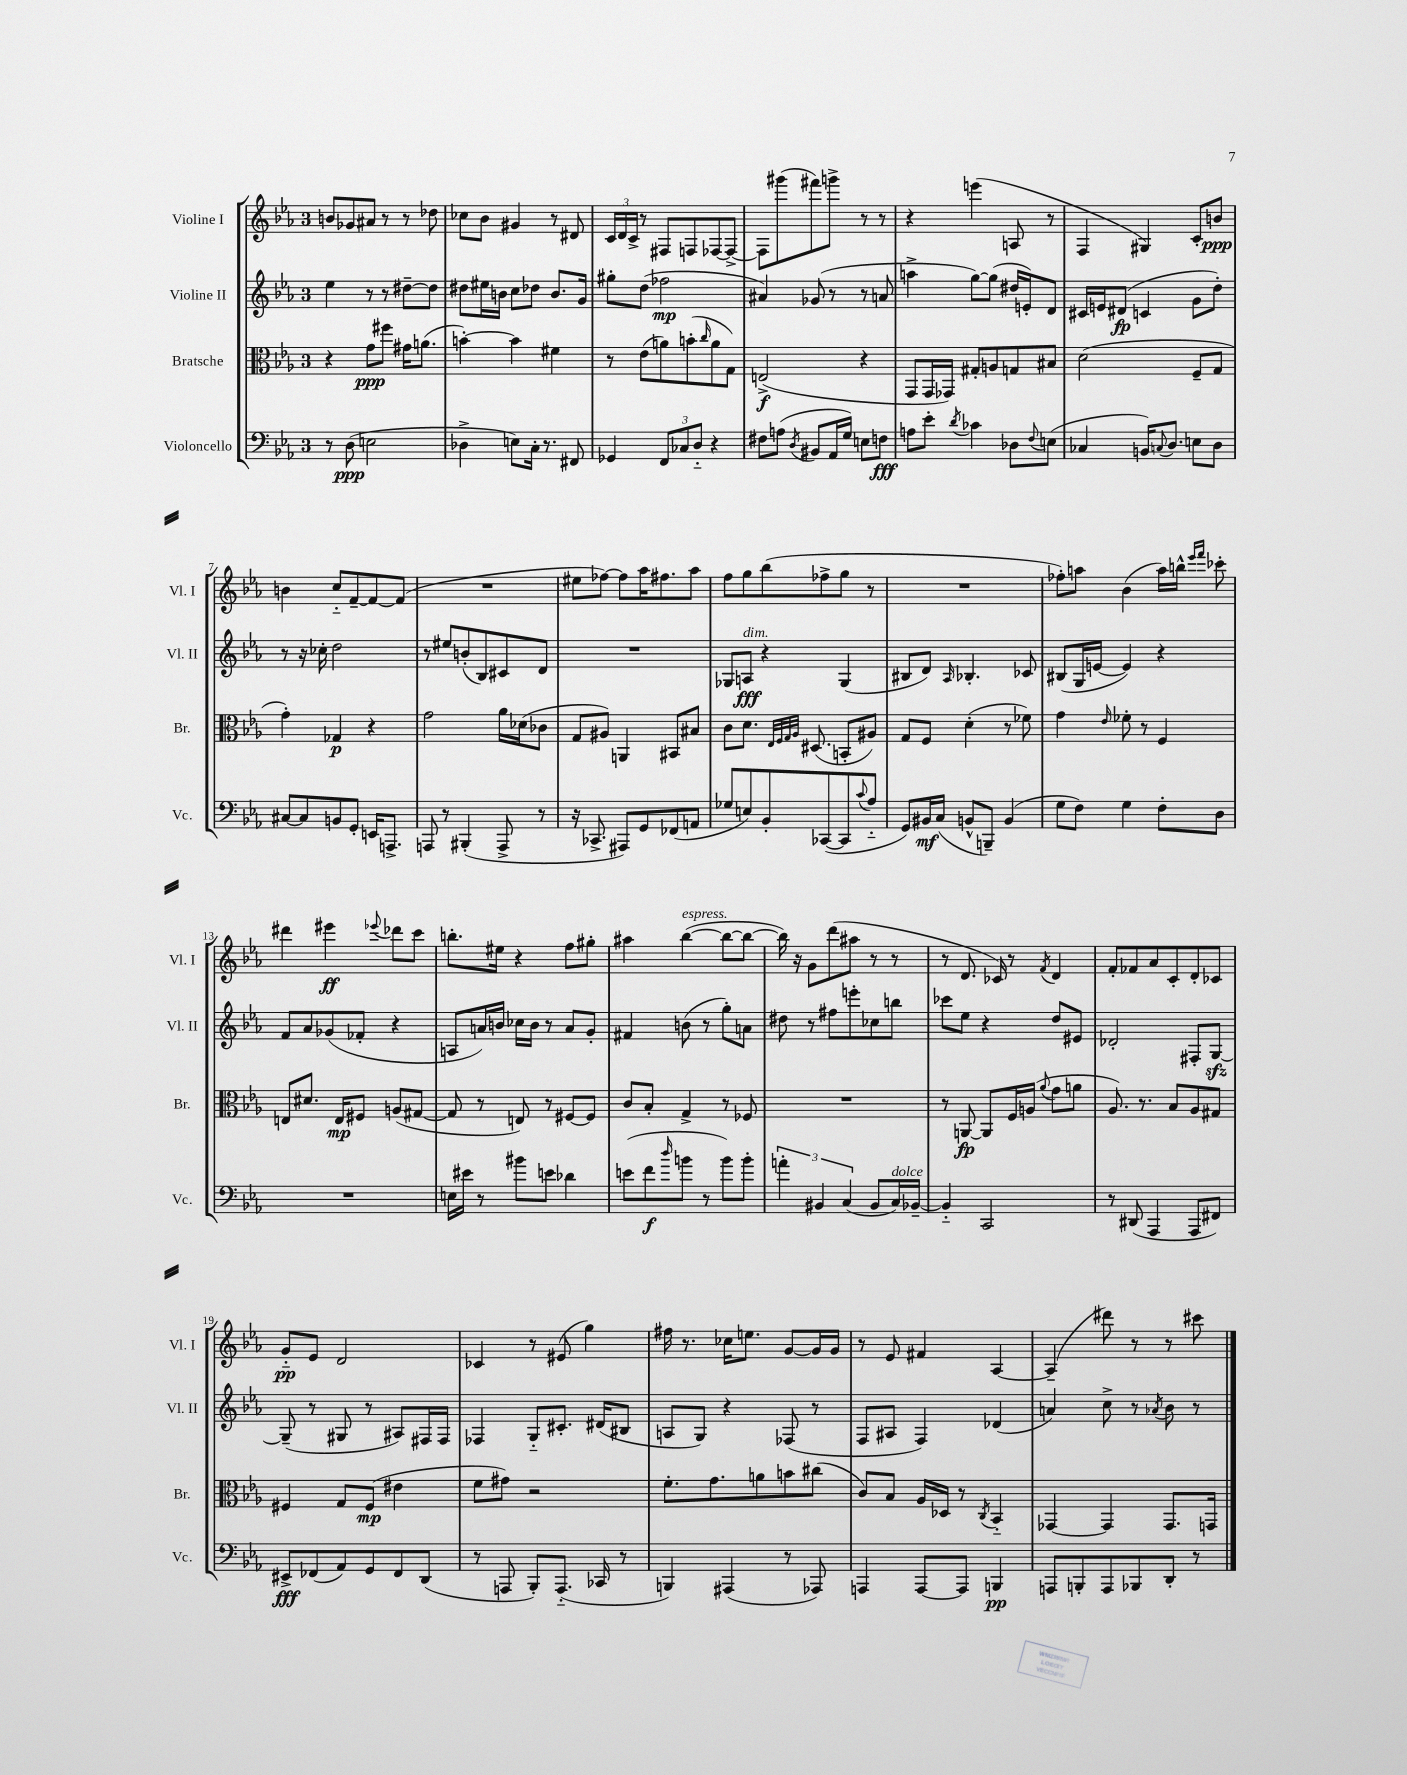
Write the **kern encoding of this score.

**kern	**kern	**kern	**kern
*staff4	*staff3	*staff2	*staff1
*clefF4	*clefC3	*clefG2	*clefG2
*k[b-e-a-]	*k[b-e-a-]	*k[b-e-a-]	*k[b-e-a-]
*M3/4	*M3/4	*M3/4	*M3/4
8r	4r	4ee-\	8b/L
(8D\	.	.	8g-/
2E\	8g\L	8r	8a#/J
.	8ff#\J	8r	8r
.	16g#\LK	[8dd#~\L	8r
.	(8.a\J	.	.
.	.	8dd#\]J	8dd-\
=	=	=	=
4D-^\	[4b'\)	8dd#\L	8cc-\L
.	.	16ee#\L	8b-\J
.	.	16b\JJ	.
8E\L)	4b\]	8cc\L	4g#/
16C'\Jk	.	8dd-\J	.
8.r	.	.	.
.	4f#\	8.b/L	8r
8FF#/	.	.	8d#/
.	.	16g/Jk	.
=	=	=	=
4GG-/	8r	8gg#'\L	24c/LL
.	.	.	24d/
.	.	.	24c^/JJ
.	(8e-\L	(8dd\J	8r
12FF/L	8a\)	2ff-\	8F#/L
12C-/	.	.	.
.	(8b'\	.	8F/
12D'~/J	.	.	.
.	16qqcc/	.	.
4r	8a\	.	[8F-/
.	8G\J)	.	8F-^/_J
=	=	=	=
8F#\L	(2E^/	4a#/)	8F-\]L
(8A\J	.	.	(8ggg#\
8qD/	.	.	.
8BB#/L	.	(8g-/	8fff#\)
16AA-/L	.	8r	8ggg^\J
16G/JJ)	.	.	.
8E\L	4r	8r	8r
8F\J	.	8a/	8r
=	=	=	=
8A\L	8GG/L	4aa^\	4r
8e-'\J	16GG/L	.	.
.	16GG-/JJ)	.	.
8qd/	.	.	.
4c-\	8G#'/L	[8gg\L)	(4eee\
.	8A/	(8gg\]J	.
8D-\L	8G/	16dd#/LL	8A/
.	.	16e'/J)	.
8qqF/	.	.	.
(8E\J	8B#/J	8d/J	8r
=	=	=	=
4C-/	(2d\	16c#/LL	4F/
.	.	16e/J	.
.	.	(8d#/J	.
16BB/LK)	.	4c/	4G#/)
8qqC/	.	.	.
8.D/J	.	.	.
8E\L	8F~/L	8g\L	8c'/L
8D\J	8G/J	8dd'\J)	8b/J
=	=	=	=
[8C#/L	4g'\)	8r	4b\
8C#/]	.	16r	.
.	.	16cc-'\	.
8BB/	4G-/	2dd\	8cc'~/L
8GG'/J	.	.	[8f~/
16EE/LK	4r	.	8f/_
8.AAA^/J	.	.	.
.	.	.	(8f/]J
=	=	=	=
8AAA/	2g\	8r	2.r
8r	.	8ee#/L	.
(4BBB#'/	.	(8b'/	.
.	.	8B-/)	.
8AAA^/	16a-\LL	8c#/	.
.	(16d-\J	.	.
8r	8c-\J	8d/J	.
=	=	=	=
16r	8G/L	2.r	8ee#\L
8.CC-^/	.	.	.
.	8A#/J)	.	[8ff-\J)
8AAA#/L)	4AA/	.	8ff-\]L
8GG/	.	.	16aa-\K
.	.	.	8.ff#\
(8FF-/	8BB#/L	.	.
8AA/J	8B#/J	.	8aa-\J
=	=	=	=
8G-/L	8c\L	8G-/L	8ff\L
8E/)	8.d\J	8A/J	8gg\
8BB-'/	.	4r	(8bb-\
.	32qqE-/LLL	.	.
.	32qqF/	.	.
.	32qqG/	.	.
.	32qqA-/JJJ	.	.
.	(8.D#/	.	.
([8CC-/	.	.	8ff-^\
8CC-/]	8BB'/L	(4G-/	8gg\J
8qqc/	.	.	.
8A-'~/J	8A#/J)	.	8r
=	=	=	=
8GG/L)	8G/L	8B#/L	2.r
16BB#/L	8F/J	8d/J)	.
(16C/JJ	.	.	.
.	.	16qqA-/	.
8BB^^/L	(4d'\	4.B-'/	.
8BBB~/J)	.	.	.
(4BB/	8r	.	.
.	8f-\)	8c-/	.
=	=	=	=
8G\L	4g\	(8B#/L	8ff-'\L)
8F\J)	.	16G/L	8aa\J
.	.	[16e/JJ	.
.	16qqe-/	.	.
4G\	8f-'\	4e/])	(4b-\
.	8r	.	.
8F'\L	4F/	4r	16aa\LL)
.	.	.	16bb^^\JJ
.	.	.	16qqeee-/LL
.	.	.	16qqfff/JJ
8D\J	.	.	8ccc-'\
=	=	=	=
2.r	8E/L	8f/L	4ddd#\
.	8.d#/J	8a-/	.
.	.	(8g-/	4eee#\
.	16E/LK	.	.
.	8F#/J	8f-'/J	.
.	.	.	8qqeee-/
.	(8A/L	4r	8ddd-\L
.	[8G#/J	.	8ccc\J
=	=	=	=
16E\LL	8G#/]	8A/L	8.bb'\L
16e#\JJ	.	.	.
8r	8r	16a/L)	.
.	.	16b/JJ	16ee#\Jk
8b#\L	8E/)	16cc-\LL	4r
.	.	16b\JJ	.
8e\J	8r	8r	.
4d-\	[8F#/L	8a/L	8ff\L
.	8F#/]J	8g'/J	8gg#'\J
=	=	=	=
(8e\L	8c/L	4f#/	4aa#\
8f\	8B-'/J	.	.
16qqdd/	.	.	.
8b\J	4G^/	(8b\	([4bb-\
8r	.	8r	.
8b\L)	8r	8gg'\L)	8bb-\_L
8b'\J	8F-/	8a\J	8bb-\_J
=	=	=	=
6a'\	2.r	8dd#\	16bb-\])
.	.	.	16r
.	.	8r	8g\L
6BB#/	.	.	.
.	.	8ff#\L	(8ddd\
(6C/	.	.	.
.	.	8eee'\	8aa#\J
8BB#/L	.	8cc-\	8r
16C/L)	.	8bb\J	8r
[16BB-~/JJ	.	.	.
=	=	=	=
4BB-'~/]	8r	8ccc-\L	8r
.	[8AA/	8ee-\J	8.d/
2CC/	8AA/]L	4r	.
.	.	.	16c-/)
.	16F/L	.	8r
.	(16A/JJ	.	.
.	8qqa-/	.	8qf/
.	8g\L	8dd/L	4d/
.	8a\J	8e#/J	.
=	=	=	=
8r	8.A-/)	2d-'/	8f'/L
(8DD#/	.	.	8f-/
.	8.r	.	.
4AAA-/	.	.	8a-/
.	8B-/L	.	8c'/
8AAA-/L	8A-/	8F#'/L	8d'/
8FF#/J)	8G#/J	[8G/J	8c-/J
=	=	=	=
8EE#^/L	4F#/	(8G~/]	8g'~/L
(8FF-/	.	8r	8e-/J
8AA-/)	8G/L	8G#/	2d/
8GG/	(8F#/J	8r	.
8FF-/	4e#\	8A#/L)	.
(8DD/J	.	16F#/L	.
.	.	16F#/JJ	.
=	=	=	=
8r	8f\L	4F-/	4c-/
8AAA/	8g#\J)	.	.
8BBB-'/L)	2r	8G'~/L	8r
(8.AAA'~/J	.	8.c#'/J	(8e#/
.	.	.	4gg\)
16CC-/	.	(16d#/LK	.
8r	.	8B#/J	.
=	=	=	=
4BBB/)	8.f'\L	8A/L	16ff#\
.	.	.	8.r
.	.	8G/J)	.
.	8.g\	.	.
(4AAA#/	.	4r	16cc-\LK
.	.	.	8.ee\J
.	8a\	.	.
8r	8b\	(8F-/	[8g/L
8AAA-/)	(8cc#\J	8r	16g/]L
.	.	.	16g/JJ
=	=	=	=
4AAA/	8c/L)	8F/L	8r
.	8B-/J	8A#/J	8e-/
[8AAA/L	16A-/LL	4F/)	4f#/
.	16D-/JJ	.	.
8AAA/]J	8r	.	.
.	8qC/	.	.
4BBB/	4BB-'~/	(4d-/	[4A-/
=	=	=	=
8AAA/L	[4GG-/	4a/)	(4A-~/]
8BBB'/	.	.	.
8AAA/	4GG-/]	8cc^\	8ddd#\)
8BBB-/	.	8r	8r
.	.	8qa-/	.
8DD'/J	8.GG-/L	8b-\	8r
8r	.	8r	8ccc#\
.	16GG/Jk	.	.
==	==	==	==
*-	*-	*-	*-
